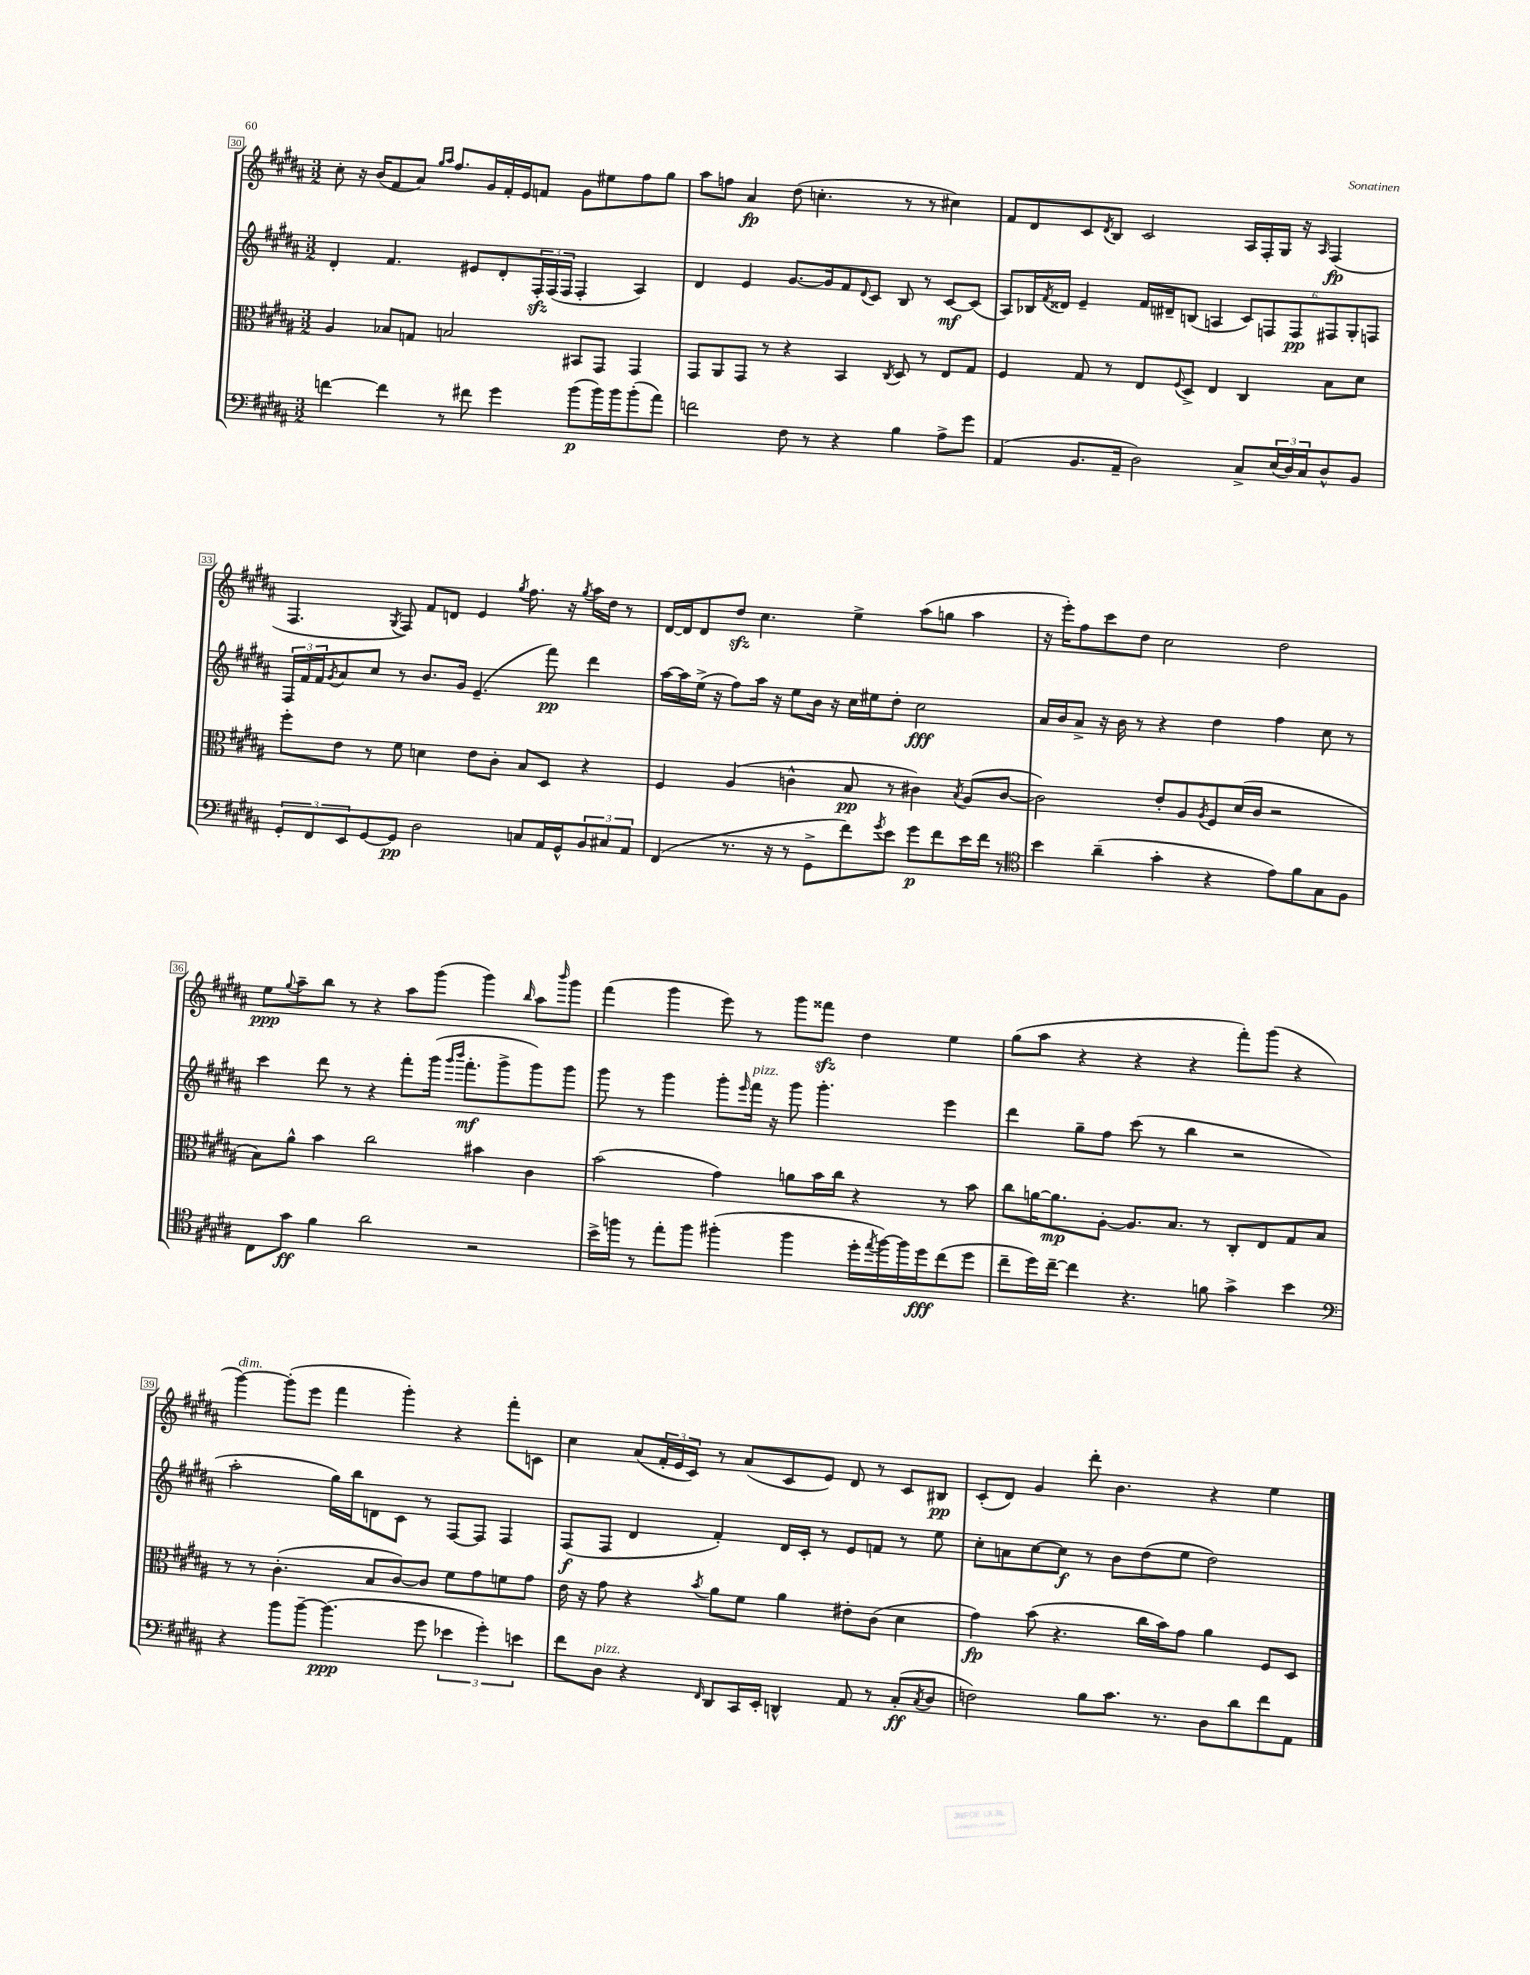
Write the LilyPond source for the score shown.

<<
\new StaffGroup <<
\new Staff = "s0" {
    \clef treble \key b \major \numericTimeSignature \time 3/2
    cis''8-. r16 b'16( fis'8 ais'8) \grace { gis''16 ais''16 } fis''8. gis'16 fis'16-. e'16 f'8 gis'8 eis''8 fis''8 gis''8 |
    ais''8 f''8 ais'4\fp dis''8( c''4.-. r8 r8 cis''4) |
    fis'8 dis'8 cis'8 \acciaccatura { dis'8 } b8 cis'2 ais16 fis16-. gis16 r16 \grace { ais16 } fis4\fp( |
    fis4. \acciaccatura { gis8 } fis8) fis'8 d'8 e'4 \acciaccatura { gis''8 } fis''8. r16 \acciaccatura { gis''8 } ais''16 dis''16 r8 |
    dis'16~ dis'16 dis'8 dis''8\sfz cis''4. e''4-> ais''8( g''8 ais''4 |
    r16 e'''16-.) fis''8 cis'''8 dis''8 cis''2 dis''2 |
    e''8\ppp \appoggiatura { gis''8 } ais''8-- b''8 r8 r4 ais''8 gis'''8( gis'''4) \grace { b''16 } ais''8 \grace { b'''16 } gis'''8 |
    fis'''4( gis'''4 e'''8) r8 gis'''8 fisis'''8\sfz dis''4 e''4 |
    gis''8( ais''8 r4 r4 r4 fis'''8-.) gis'''8( r4 |
    gis'''4~^\markup { \italic "dim." }) gis'''8-.( e'''8 fis'''4 gis'''4-.) r4 fis'''8-. c'8 |
    cis''4 ais'8( \tuplet 3/2 { fis'16-. e'16 cis'16) } r8 ais'8( cis'8 e'8) dis'8 r8 cis'8 bis8\pp |
    cis'8-.( dis'8) gis'4 dis'''8-. b'4. r4 e''4 \bar "|." |
}
\new Staff = "s1" {
    \clef treble \key b \major \numericTimeSignature \time 3/2
    dis'4-. fis'4. eis'8 dis'8-. \tuplet 3/2 { fis16-.\sfz fis16( fis16 } fis4-. ais4) |
    dis'4 e'4 gis'8.~ gis'16 fis'8 \appoggiatura { dis'8 } cis'8 b8 r8 cis'8~\mf cis'8( |
    ais8) bes16 \acciaccatura { fis'8 } disis'16 e'4-- fis'16 dis'16-- b8( a4 \tuplet 6/4 { cis'8) f8 f8\pp fis8 gis8-. f8 } |
    \tuplet 3/2 { fis16 fis'16 fis'16 } \acciaccatura { gis'8 } ais'8 cis''8 r8 b'8. gis'16 e'4.--( fis'''8\pp) dis'''4 |
    ais''16~ ais''16 e''16->( r16 fis''8) ais''16 r16 e''8 b'16 r16 cis''16 eis''16 dis''8-. cis''2\fff |
    ais'16 b'16 ais'8-> r16 b'16 r8 r4 dis''4 fis''4 cis''8 r8 |
    cis'''4 dis'''8 r8 r4 fis'''8-. gis'''16( \grace { gis'''16 b'''16 } fis'''8.-.\mf gis'''8-> gis'''8) gis'''8 |
    gis'''8 r8 gis'''4 gis'''8-. \grace { e'''16 } fis'''16^\markup { \italic "pizz." } r16 gis'''8 gis'''4.-. e'''4 |
    dis'''4 gis''8-- fis''8 cis'''8( r8 b''4 r2 |
    ais''2-. gis''16) b''16 d'8 cis'8 r8 fis8~ fis8 fis4 |
    fis8\f( fis8 dis'4 fis'4-.) dis'16 cis'16-. r8 e'8 f'8 r8 e''8 |
    cis''8-. a'8 cis''8~ cis''8\f r8 b'8 dis''8( e''8 dis''2) \bar "|." |
}
\new Staff = "s2" {
    \clef alto \key b \major \numericTimeSignature \time 3/2
    ais4 bes8 g8 b2 bis,8 gis,8 gis,4 |
    gis,8 ais,8 gis,8 r8 r4 b,4 \acciaccatura { cis8 } dis8 r8 e8 gis8 |
    fis4 gis8 r8 e8 \appoggiatura { fis8 } dis8-> e4 cis4 b8 dis'8 |
    fis''8-. e'8 r8 fis'8 d'4 e'8 cis'8-. b8 dis8 r4 |
    fis4 ais4( c'4-^ b8\pp r8 cis'4) \acciaccatura { b8 } ais8( cis'8~ |
    cis'2) e'8-. ais8 \acciaccatura { ais8 } fis8 dis'16( cis'16 r2 |
    b8) ais'8-^ b'4 cis''2 bis'4 cis'4 |
    b'2( gis'4) a'8 b'16 cis''16 r4 r8 b'8 |
    cis''8 a'16~ a'8.\mp ais8~-. ais8. b8. r8 cis8-. e8 gis8 b8 |
    r8 r8 cis'4.-.( b8 cis'8~) cis'8 fis'8 gis'8 f'8 gis'8 |
    e'16 r16 gis'8 r4 \acciaccatura { b'8 } ais'8 fis'8 ais'4 eis'8-. cis'8( dis'4 |
    gis'4\fp) b'8( r4. cis''16 b'16) gis'8 ais'4 fis8 dis8 \bar "|." |
}
\new Staff = "s3" {
    \clef bass \key b \major \numericTimeSignature \time 3/2
    f'4~ f'4 r8 fis'8 gis'4 b'8\p( b'16) b'16 b'8-.( ais'8) |
    f'2 fis8 r8 r4 b4 ais8-> gis'8 |
    ais,4( b,8. ais,16-- dis2) cis8-> \tuplet 3/2 { e16( dis16) cis16 } dis8-^ b,8 |
    \tuplet 3/2 { gis,8-. fis,8 e,8 } gis,8~ gis,8\pp dis2 c8 ais,16 gis,16-^ \tuplet 3/2 { b,8 cis8 ais,8 } |
    fis,4( r8. r16 r8 gis,8-> fis'8) \acciaccatura { gis'8 } e'8 gis'8\p fis'8 e'16 fis'16 r8 |
    \clef tenor b'4 ais'4--( gis'4-. r4 e'8) fis'8 gis8 fis8 |
    cis8 gis'8\ff fis'4 ais'2 r2 |
    b'16-> f''16 r8 e''8-. f''8 fis''4-.( fis''4 dis''16-. \acciaccatura { e''8 } fis''16~) fis''16 dis''16\fff cis''8( dis''8 |
    cis''8-- dis''16) cis''16~-- cis''4 r4. f'8 gis'4-> b'4 |
    \clef bass r4 b'8 b'8~-- b'4.\ppp( gis'8 \tuplet 3/2 { ees'4 gis'4-.) e'4 } |
    fis'8 dis8^\markup { \italic "pizz." } r4 \grace { fis,16 } dis,8 cis,16 e,16-. d,4-^ ais,8 r8 cis8-.\ff( \acciaccatura { cis8 } dis8 |
    f2) b8 cis'8. r8. dis8 dis'8 fis'8 ais,8 \bar "|." |
}
>>
>>
\layout { \context { \Score currentBarNumber = #30 \override BarNumber.stencil = #(make-stencil-boxer 0.1 0.3 ly:text-interface::print) } }
